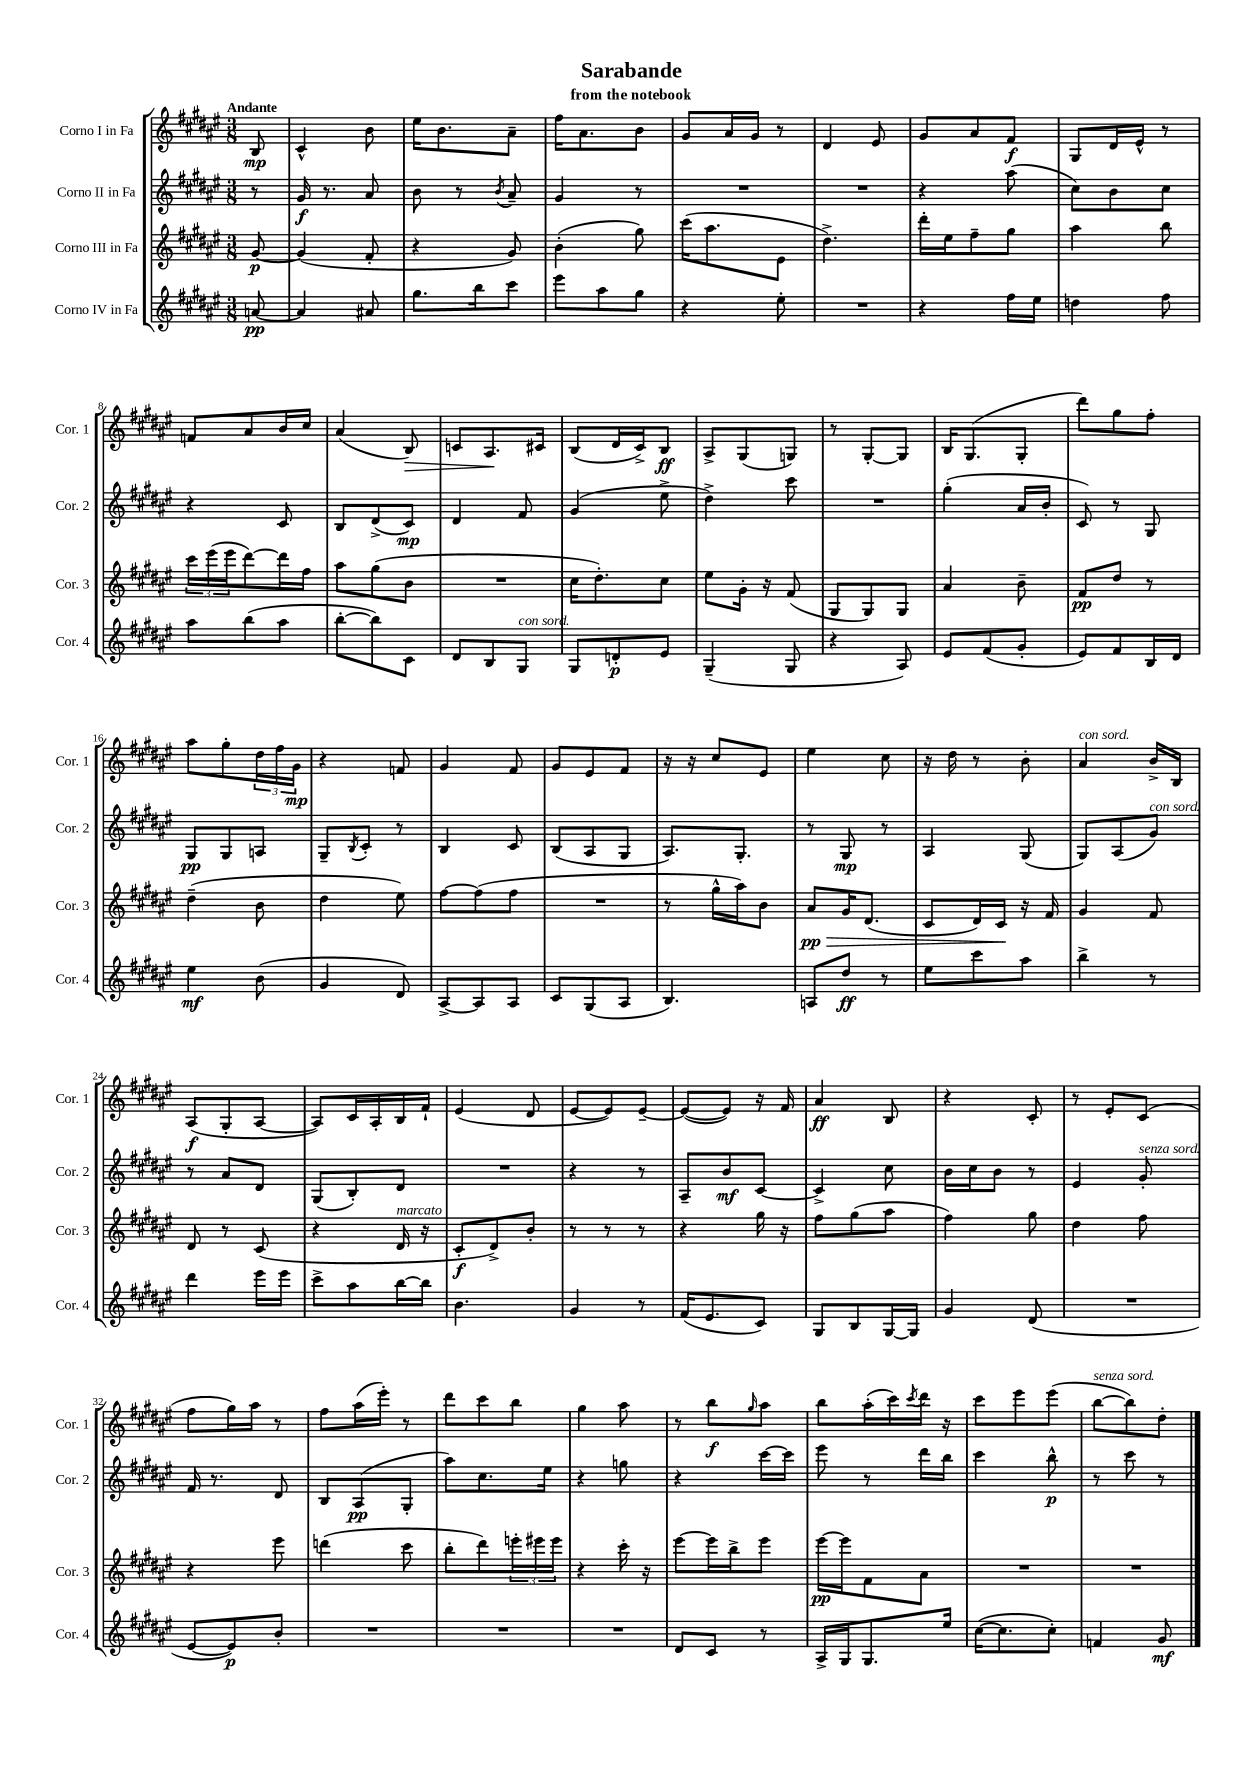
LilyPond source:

\header { title = "Sarabande" subtitle = "from the notebook" }
<<
\new StaffGroup <<
\new Staff = "s0" \with { instrumentName = "Corno I in Fa" shortInstrumentName = "Cor. 1" } {
    \clef treble \key fis \major \numericTimeSignature \time 3/8 \partial 8 \tempo "Andante"
    b8\mp |
    cis'4-^ b'8 |
    eis''16 b'8. ais'8-- |
    fis''16 ais'8. b'8 |
    gis'8 ais'16 gis'16 r8 |
    dis'4 eis'8 |
    gis'8 ais'8 fis'8\f |
    gis8 dis'16 eis'16-^ r8 |
    f'8 ais'8 b'16 cis''16 |
    ais'4( b8\>) |
    c'8 ais8.\! cis'16 |
    b8( dis'16 cis'16->) b8\ff |
    ais8-> gis8( g8) |
    r8 gis8~-. gis8 |
    b16 gis8.( gis8-. |
    dis'''8) gis''8 fis''8-. |
    ais''8 gis''8-. \tuplet 3/2 { dis''16 fis''16 gis'16\mp } |
    r4 f'8 |
    gis'4 fis'8 |
    gis'8 eis'8 fis'8 |
    r16 r16 cis''8 eis'8 |
    eis''4 cis''8 |
    r16 dis''16 r8 b'8-. |
    ais'4^\markup { \italic "con sord." } b'16-> b16 |
    ais8\f( gis8-. ais8~ |
    ais8) cis'16 ais16-. b16 fis'16-! |
    eis'4( dis'8 |
    eis'8~ eis'8) eis'8~-- |
    eis'8~( eis'8) r16 fis'16 |
    ais'4\ff b8 |
    r4 cis'8-. |
    r8 eis'8-. cis'8( |
    fis''8 gis''16) ais''16 r8 |
    fis''8 ais''16( eis'''16-.) r8 |
    dis'''8 cis'''8 b''8 |
    gis''4 ais''8 |
    r8 b''8\f \grace { gis''16 } ais''8 |
    b''8 ais''16-.( cis'''16) \acciaccatura { cis'''8 } dis'''16 r16 |
    cis'''8 eis'''8 eis'''8( |
    b''8~^\markup { \italic "senza sord." } b''8) dis''8-. \bar "|." |
}
\new Staff = "s1" \with { instrumentName = "Corno II in Fa" shortInstrumentName = "Cor. 2" } {
    \clef treble \key fis \major \numericTimeSignature \time 3/8 \partial 8
    r8 |
    gis'16\f r8. ais'8 |
    b'8 r8 \acciaccatura { b'8 } ais'8-- |
    gis'4 r8 |
    R4. |
    R4. |
    r4 ais''8( |
    cis''8) b'8 cis''8 |
    r4 cis'8 |
    b8 dis'8->( cis'8\mp) |
    dis'4 fis'8 |
    gis'4( eis''8-> |
    dis''4->) cis'''8 |
    R4. |
    gis''4-.( ais'16 b'16-. |
    cis'8) r8 gis8 |
    gis8\pp gis8 a8 |
    gis8-- \acciaccatura { b8 } cis'8-. r8 |
    b4 cis'8 |
    b8( ais8 gis8 |
    ais8.) gis8.-. |
    r8 gis8\mp r8 |
    ais4 gis8( |
    gis8) ais8( gis'8^\markup { \italic "con sord." }) |
    r8 ais'8 dis'8 |
    gis8( b8-.) dis'8 |
    R4. |
    r4 r8 |
    ais8-- b'8\mf cis'8~ |
    cis'4-> cis''8 |
    b'16 cis''16 b'8 r8 |
    eis'4 gis'8-.^\markup { \italic "senza sord." } |
    fis'16 r8. dis'8 |
    b8 ais8\pp( gis8-. |
    ais''8) cis''8. eis''16 |
    r4 g''8 |
    r4 cis'''16~ cis'''16 |
    eis'''8 r8 dis'''16 b''16 |
    cis'''4 b''8-^\p |
    r8 cis'''8 r8 \bar "|." |
}
\new Staff = "s2" \with { instrumentName = "Corno III in Fa" shortInstrumentName = "Cor. 3" } {
    \clef treble \key fis \major \numericTimeSignature \time 3/8 \partial 8
    gis'8~\p |
    gis'4( fis'8-. |
    r4 gis'8) |
    b'4-.( gis''8) |
    cis'''16( ais''8. eis'8 |
    dis''4.->) |
    dis'''16-. eis''16 fis''8-- gis''8 |
    ais''4 b''8 |
    \tuplet 3/2 { cis'''16 eis'''16( eis'''16 } dis'''8~) dis'''16 fis''16 |
    ais''8 gis''8( b'8 |
    R4. |
    cis''16 dis''8.-.) cis''8 |
    eis''8 gis'16-. r16 fis'8( |
    gis8 gis8) gis8 |
    ais'4 b'8-- |
    fis'8\pp dis''8 r8 |
    dis''4--( b'8 |
    dis''4 eis''8) |
    fis''8~ fis''8( fis''8 |
    R4. |
    r8 gis''16-^ ais''16) b'8 |
    ais'8\pp\> gis'16 dis'8.( |
    cis'8 dis'16) cis'16\! r16 fis'16 |
    gis'4 fis'8 |
    dis'8 r8 cis'8( |
    r4 dis'16^\markup { \italic "marcato" } r16 |
    cis'8-.\f dis'8->) b'8-. |
    r8 r8 r8 |
    r4 gis''16 r16 |
    fis''8 gis''8( ais''8 |
    fis''4) gis''8 |
    dis''4 fis''8 |
    r4 eis'''8 |
    d'''4( cis'''8 |
    b''8-. dis'''8) \tuplet 3/2 { e'''16-. eis'''16 eis'''16 } |
    r4 cis'''16-. r16 |
    eis'''8~ eis'''16 b''16-> eis'''8 |
    eis'''16~\pp eis'''16 fis'8 ais'8 |
    R4. |
    R4. \bar "|." |
}
\new Staff = "s3" \with { instrumentName = "Corno IV in Fa" shortInstrumentName = "Cor. 4" } {
    \clef treble \key fis \major \numericTimeSignature \time 3/8 \partial 8
    a'8~\pp |
    a'4 ais'8 |
    gis''8. b''16 cis'''8 |
    eis'''8 ais''8 gis''8 |
    r4 eis''8-. |
    R4. |
    r4 fis''16 eis''16 |
    d''4 fis''8 |
    ais''8 b''8( ais''8 |
    b''8~-. b''8) cis'8 |
    dis'8 b8 gis8^\markup { \italic "con sord." } |
    gis8 d'8-.\p eis'8 |
    gis4--( gis8 |
    r4 ais8) |
    eis'8 fis'8( gis'8-. |
    eis'8) fis'8 b16 dis'16 |
    eis''4\mf b'8( |
    gis'4 dis'8) |
    ais8~-> ais8 ais8 |
    cis'8 gis8( ais8 |
    b4.) |
    a8 dis''8\ff r8 |
    eis''8 cis'''8 ais''8 |
    b''4-> r8 |
    dis'''4 eis'''16 eis'''16 |
    cis'''8-> ais''8 b''16~ b''16 |
    b'4. |
    gis'4 r8 |
    fis'16( eis'8. cis'8) |
    gis8 b8 gis16~ gis16 |
    gis'4 dis'8( |
    R4. |
    eis'8~ eis'8\p) b'8-. |
    R4. |
    R4. |
    R4. |
    dis'8 cis'8 r8 |
    ais16-> gis16 gis8. eis''16 |
    cis''16~( cis''8. cis''8-.) |
    f'4 gis'8\mf \bar "|." |
}
>>
>>
